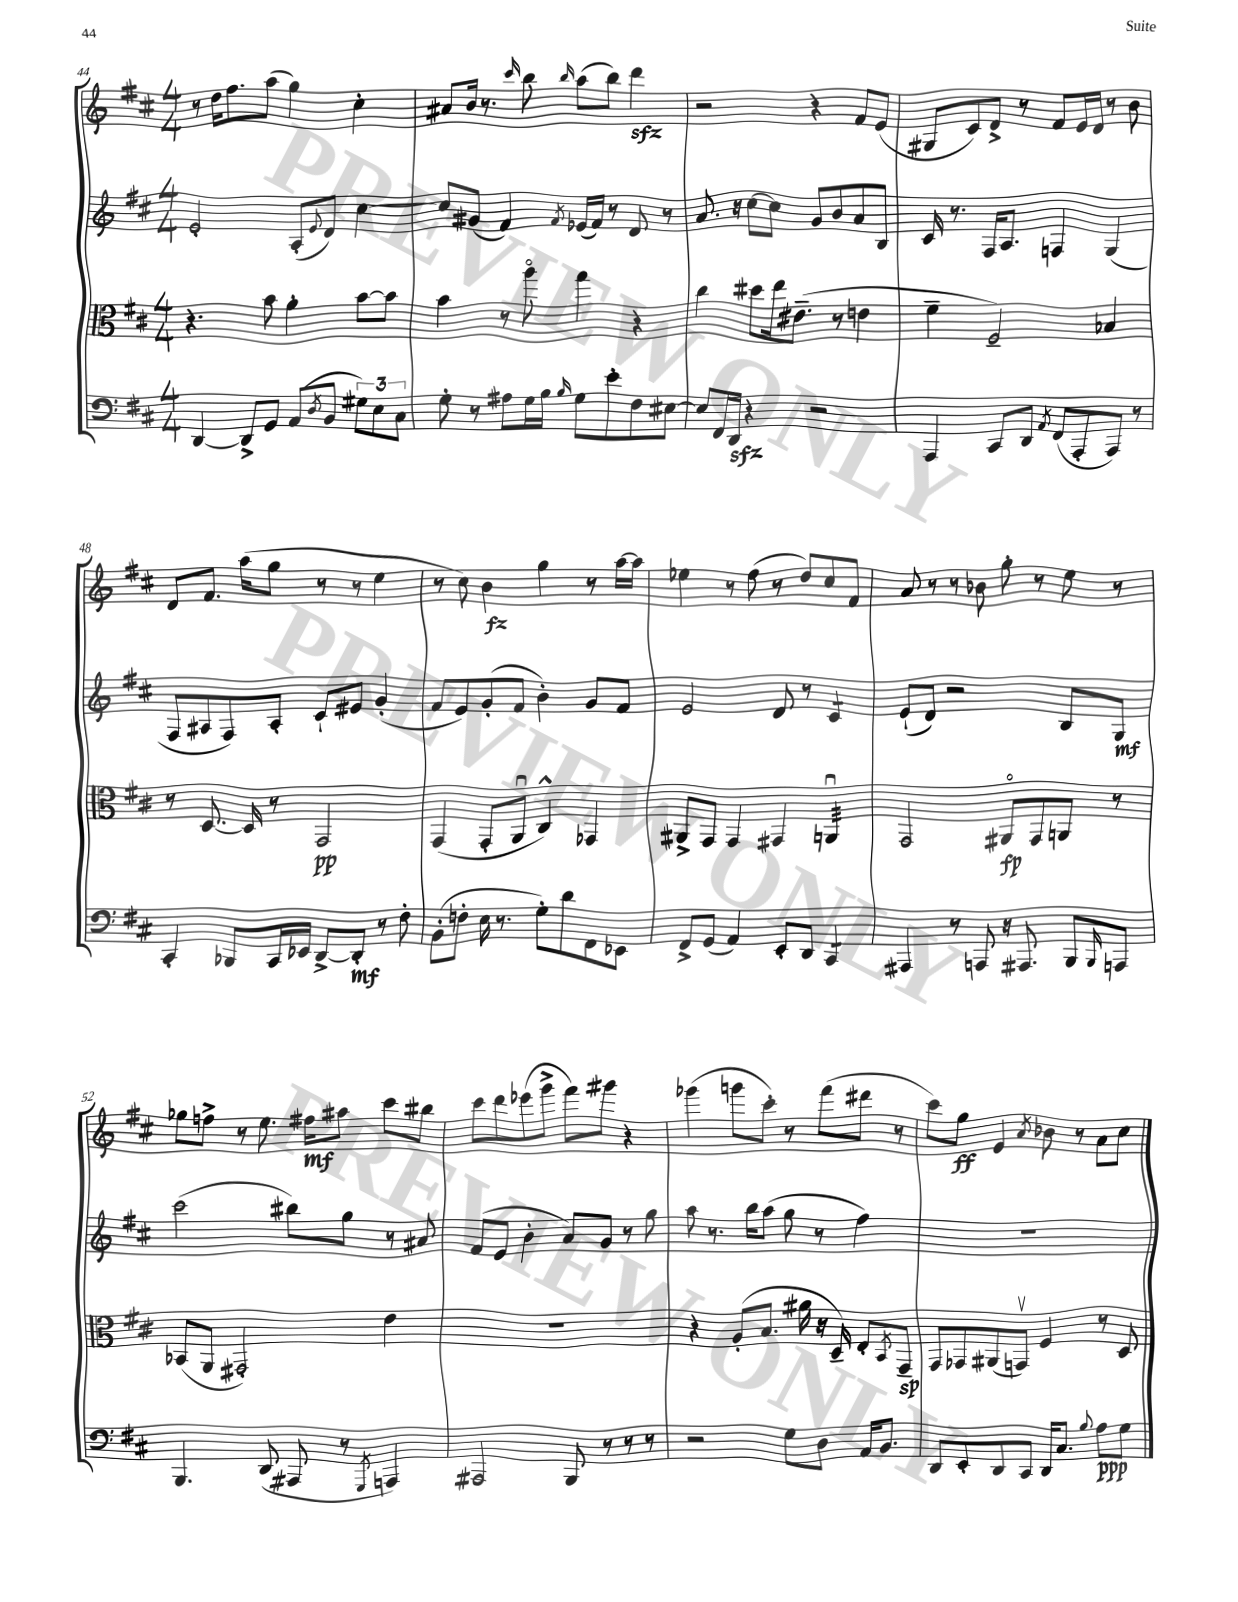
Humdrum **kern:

**kern	**kern	**kern	**kern
*staff4	*staff3	*staff2	*staff1
*clefF4	*clefC3	*clefG2	*clefG2
*k[f#c#]	*k[f#c#]	*k[f#c#]	*k[f#c#]
*M4/4	*M4/4	*M4/4	*M4/4
[4DD/	4.r	2e'/	8r
.	.	.	16dd\LK
.	.	.	8.ff#\
8DD^/]L	.	.	.
8GG/J	8b\	.	(8aa\J
(8AA/L	4a'\	(8A'/L	4gg\)
8qD/	.	8qqe/	.
8BB/J	.	8d/J)	.
12G#\L)	[8b\L	[4cc#\	4cc#'\
12E\	.	.	.
.	8b\]J	.	.
12C#\J	.	.	.
=	=	=	=
8G'\	4b\	8cc#/]L	8a#/L
8r	.	(8g#/J	16b/Jk
.	.	.	8.r
8A#\L	8r	4f#/)	.
.	.	.	16qqccc#/
16G\L	8aao\	.	8bb\
16B\JJ	.	.	.
16qqB/	.	8qf#/	16qqbb/
8G\L	4gg\	(16e-/LL	(8aa\L
.	.	16f#/JJ)	.
8e'\	.	8r	8bb\J)
8F#\	4r	8d/	4ddd\
[8E#\J	.	8r	.
=	=	=	=
8E#/]L	4cc#\	8.a/	2r
16FF#/L	.	.	.
16DD/JJ	.	16r	.
4r	8dd#\L	[8cc#\L	.
.	16ee\k	8cc#\]J	.
.	(8.e#~\J	.	.
2r	.	8g/L	4r
.	8r	8b/	.
.	4e\	8a/	8f#/L
.	.	8B/J	(8e/J
=	=	=	=
4AAA/	4f#~\	16c#/	8G#/L
.	.	8.r	.
.	.	.	8c#/)
8CC#/L	2F#~/)	16F#/LK	8d^/J
.	.	8.A/J	.
8DD/J	.	.	8r
8qAA/	.	.	.
(8FF#/L	.	4F/	8f#/L
8AAA'/	.	.	16e/L
.	.	.	16d/JJ
8AAA/J)	4B-/	(4G/	8r
8r	.	.	8b\
=	=	=	=
4CC#'/	8r	8F#/L	8d/L
.	[8.D/	8A#/	8.f#/J
8BBB-/L	.	8F#/)	.
.	16D/]	.	(16aa\LK
16CC#/L	8r	8A#'/J	8gg\J
16EE-/JJ	.	.	.
[8DD^/L	2GG/	8c#`/L	8r
8DD'/]J	.	8e#/J	8r
8r	.	(4g'/	4ee\
8F#'\	.	.	.
=	=	=	=
(8BB'\L	(4GG/	8f#/L	8r
8F'\J	.	8e/)	8cc#\)
16E\	8GG'/L	(8g'/	4b\
8.r	.	.	.
.	8AAu/J	8f#/J	.
8G'\L)	4C#^^/)	4b'\)	4gg\
8d\	.	.	.
8FF#\	4GG-/	8g/L	8r
8EE-\J	.	8f#/J	[16aa\LL
.	.	.	16aa\]JJ
=	=	=	=
8FF#^/L	8AA#^/L	2e/	4ee-\
(8GG/J	8GG/J	.	.
4AA/)	4GG/	.	8r
.	.	.	(8ff#\
8EE'/L	4GG#/	8d/	8r
8DD/J	.	8r	8dd/L)
4CC#/	4AAu/	4c#/	8cc#/
.	.	.	8f#/J
=	=	=	=
4AAA#/	2GG/	(8e`/L	8a/
.	.	8d/J)	8r
8r	.	2r	8r
8AAA/	.	.	8b-\
16r	8AA#o/L	.	8gg'\
8.AAA#/	.	.	.
.	8GG/	.	8r
8BBB/L	8AA/J	8B/L	8ee\
16qqBBB/	.	.	.
8AAA/J	8r	8G/J	8r
=	=	=	=
4.BBB/	(8BB-/L	(2ccc#\	8gg-\L
.	8AA/J	.	8ff^\J
.	2GG#'/)	.	8r
(8DD/	.	.	8.ee\
8AAA#/	.	8bb#\L)	.
.	.	.	16ff#\LK
8r	.	8gg\J	8aa#\J
8qGGG/	.	.	.
4AAA/)	4e\	8r	8ccc#\L
.	.	8a#/	8bb#\J
=	=	=	=
2AAA#/	1r	(8f#/L	8ccc#\L
.	.	8e/J	8ddd\
.	.	4b'\	(8eee-\
.	.	.	8ggg^\J
8BBB/	.	8a/L)	8fff#\L)
8r	.	8g/J	8ggg#\J
8r	.	8r	4r
8r	.	8gg\	.
=	=	=	=
2r	4r	8aa\	(4ggg-\
.	.	8.r	.
.	(8A'/L	.	8ggg\L
.	.	16bb\LK	.
.	8.B/J	(8aa\J	8ccc#'\J)
8G\L	.	8gg\	8r
.	16a#\	.	.
8D\J	16r	8r	(8fff#\L
.	16D~/)	.	.
16AA/LK	8E'/L	4ff#\)	8ddd#\J
8.BB/J	.	.	.
.	8qBB/	.	.
.	8GG~/J	.	8r
=	=	=	=
8DD/L	8GG/L	1r	8ccc#\L)
8EE'/	8GG-/	.	8gg\J
8DD/	(8AA#/	.	4e/
8CC#/J	8GGv/J)	.	.
.	.	.	8qa/
16DD/LK	4F#/	.	8b-\
8.C#/J	.	.	.
.	.	.	8r
8qqB/	.	.	.
8A\L	8r	.	8a\L
8G\J	8D/	.	8cc#\J
==	==	==	==
*-	*-	*-	*-
